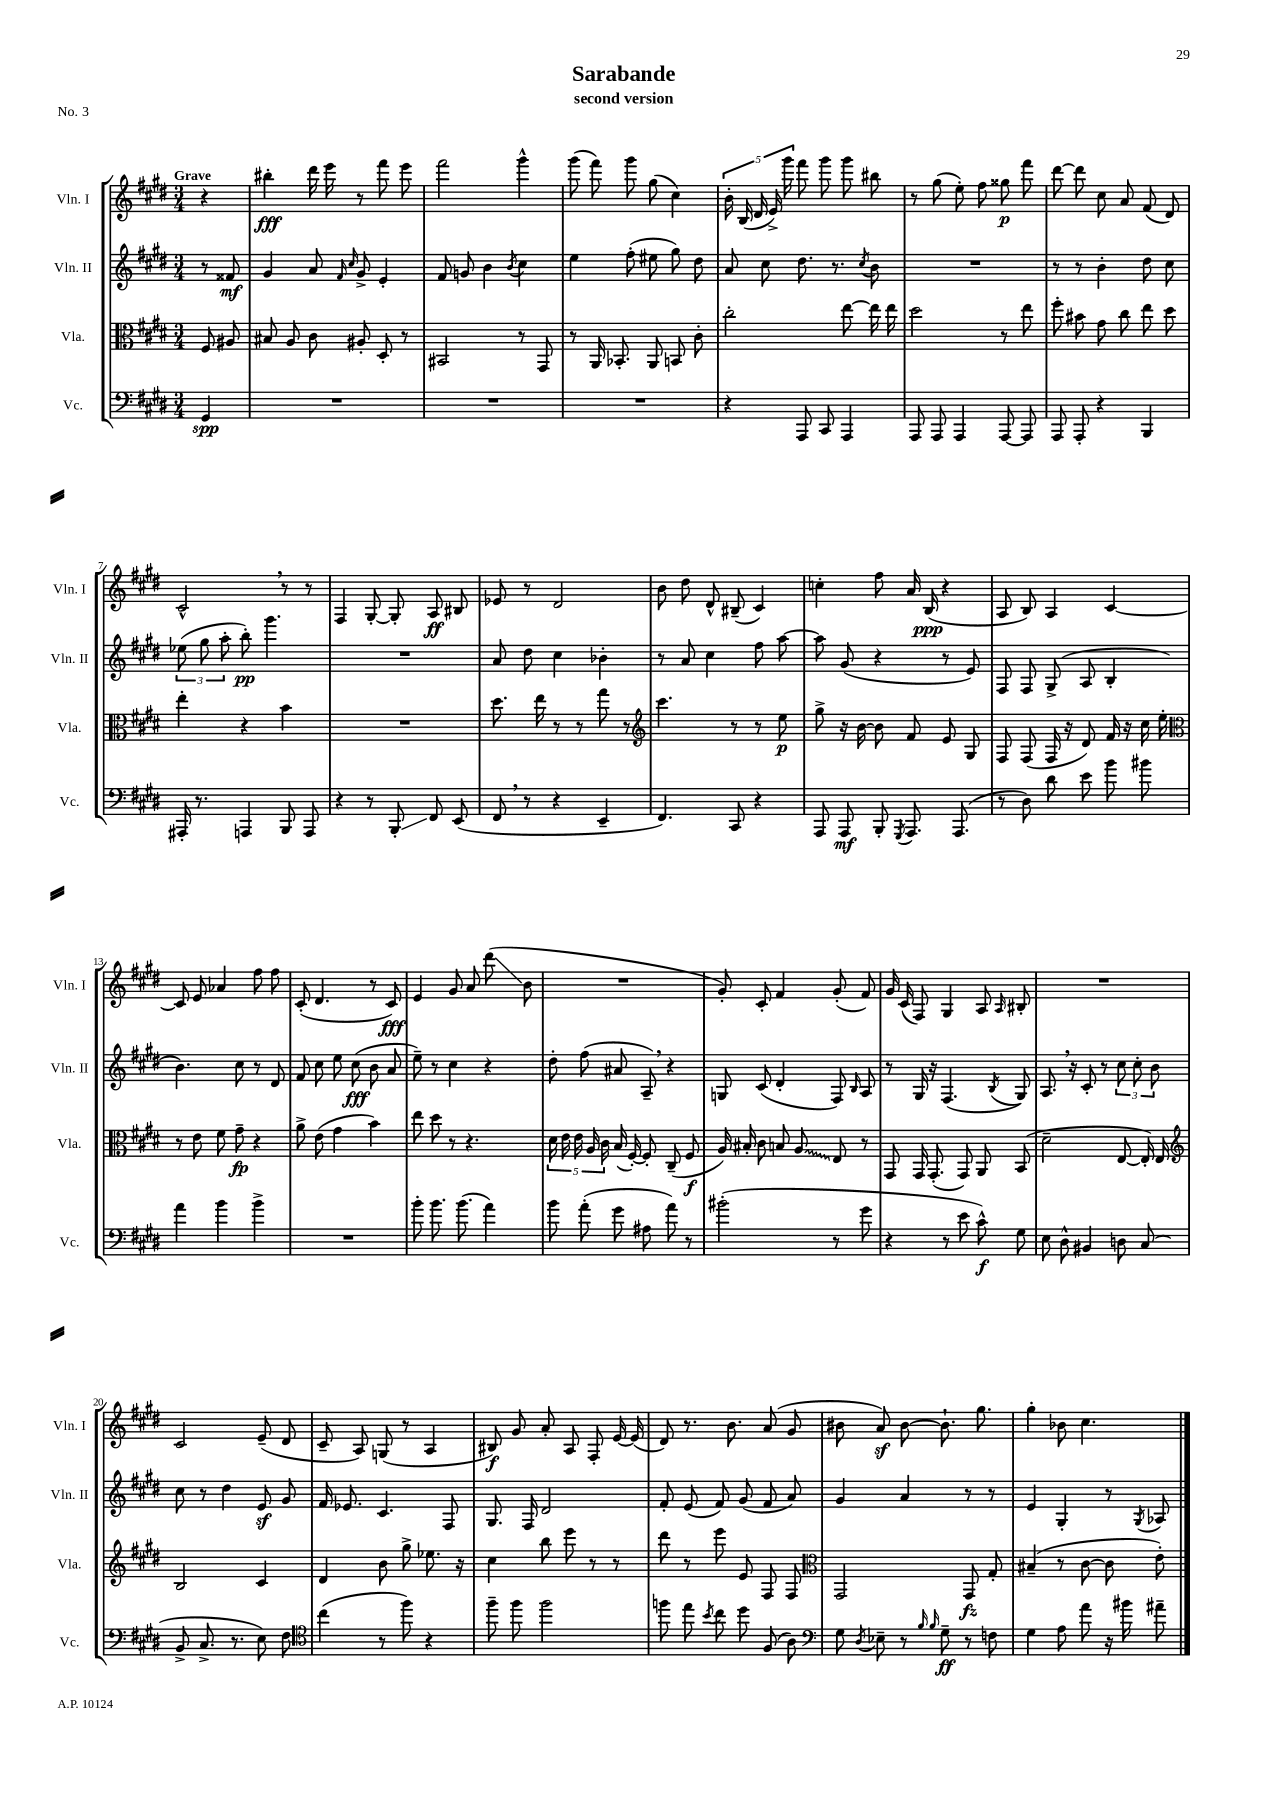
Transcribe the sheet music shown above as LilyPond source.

\header { title = "Sarabande" subtitle = "second version" piece = "No. 3" }
<<
\new StaffGroup <<
\new Staff = "s0" \with { instrumentName = "Vln. I" shortInstrumentName = "Vln. I" } {
    \clef treble \key e \major \numericTimeSignature \time 3/4 \partial 4 \tempo "Grave"
    \autoBeamOff r4 |
    bis''4-.\fff dis'''16 e'''16 r8 fis'''8 e'''8 |
    fis'''2 gis'''4-^ |
    gis'''8( fis'''8) gis'''8 gis''8( cis''4) |
    \tuplet 5/4 { b'16-. b16( dis'16 e'16->) gis'''16 } fis'''8 gis'''8 gis'''8 bis''8 |
    r8 gis''8( e''8-.) fis''8 gisis''8\p fis'''8 |
    dis'''8~ dis'''8 cis''8 a'8 fis'8( dis'8) |
    cis'2-^ \breathe r8 r8 |
    fis4 gis8~-. gis8-. a8\ff bis8 |
    ees'8 r8 dis'2 |
    b'8 dis''8 dis'8-^ bis8--( cis'4) |
    c''4-. fis''8 a'16 b16\ppp( r4 |
    a8 b8) a4 cis'4~ |
    cis'8 e'8 aes'4 fis''8 fis''8 |
    cis'8-.( dis'4. r8 cis'8\fff) |
    e'4 gis'8 a'8 dis'''8\glissando( b'8 |
    R2. |
    gis'8-.) cis'8-. fis'4 gis'8-.( fis'8) |
    gis'16 cis'16( fis8) gis4 a8 \grace { a16 } bis8-. |
    R2. |
    cis'2 e'8--( dis'8 |
    cis'8-- a8) g8( r8 a4 |
    bis8\f) gis'8 a'8-. a8 fis8-. e'16~ e'16( |
    dis'8) r8. b'8. a'8( gis'8 |
    bis'8 a'8\sf) bis'8~ bis'8.-! gis''8. |
    gis''4-. bes'8 cis''4. \bar "|." |
}
\new Staff = "s1" \with { instrumentName = "Vln. II" shortInstrumentName = "Vln. II" } {
    \clef treble \key e \major \numericTimeSignature \time 3/4 \partial 4
    \autoBeamOff r8 fisis'8\mf |
    gis'4 a'8 \grace { fis'16 cis''16 } gis'8-> e'4-. |
    fis'8 g'8 b'4 \acciaccatura { b'8 } cis''4 |
    e''4 fis''8-.( eis''8 gis''8) dis''8 |
    a'8 cis''8 dis''8. r8. \acciaccatura { cis''8 } b'8 |
    R2. |
    r8 r8 b'4-. dis''8 cis''8 |
    \tuplet 3/2 { ees''8( gis''8 a''8-. } b''8-.\pp) gis'''4. |
    R2. |
    a'8 dis''8 cis''4 bes'4-. |
    r8 a'8 cis''4 fis''8 a''8~ |
    a''8 gis'8( r4 r8 e'8) |
    fis8 fis8 gis8->( a8 b4-. |
    b'4.) cis''8 r8 dis'8 |
    fis'8 cis''8 e''8 cis''8\fff( b'8 a'8 |
    e''8--) r8 cis''4 r4 |
    dis''8-. fis''8( ais'8 a8--) \breathe r4 |
    g8 cis'8( dis'4-. fis8) \grace { b16 } a8 |
    r8 gis16 r16 fis4.( \acciaccatura { b8 } gis8) |
    a8. \breathe r16 cis'8-. r8 \tuplet 3/2 { cis''8 cis''8-. b'8 } |
    cis''8 r8 dis''4 e'8\sf gis'8 |
    fis'16 ees'8. cis'4. fis8 |
    gis8. fis16 dis'2 |
    fis'8-. e'8( fis'8) gis'8( fis'8 a'8) |
    gis'4 a'4 r8 r8 |
    e'4 gis4-. r8 \acciaccatura { gis8 } aes8 \bar "|." |
}
\new Staff = "s2" \with { instrumentName = "Vla." shortInstrumentName = "Vla." } {
    \clef alto \key e \major \numericTimeSignature \time 3/4 \partial 4
    \autoBeamOff fis8 ais8 |
    bis8 a8 cis'8 ais8-. dis8-. r8 |
    bis,2 r8 gis,8 |
    r8 a,16 bes,8.-. a,8 b,8 cis'8-. |
    cis''2-. e''8~ e''16 e''16 |
    dis''2 r8 e''8 |
    fis''8-. bis'8 gis'8 cis''8 e''8 dis''8 |
    e''4-. r4 b'4 |
    R2. |
    dis''8. e''16 r8 r8 gis''8 r8 |
    \clef treble cis'''4. r8 r8 e''8\p |
    gis''8-> r16 b'16~ b'8 fis'8 e'8 gis8 |
    fis8 fis8( fis16 r16 dis'8) fis'16 r16 cis''16 e''16-. |
    \clef alto r8 e'8 fis'8 gis'8--\fp r4 |
    a'8-> e'8( gis'4 b'4) |
    e''8 dis''8 r8 r4. |
    \tuplet 5/4 { dis'16 e'16 e'16 a16 cis'16 } b16( fis16~-.) fis8-. cis8--( fis8\f |
    a16) bis16-. cis'8 b8 \once \override Glissando.style = #'zigzag a8\glissando e8 r8 |
    gis,8 gis,16 gis,8.-.( gis,8) a,8 b,8( |
    dis'2-- e8~ e16-.) e16 |
    \clef treble b2 cis'4 |
    dis'4 b'8 gis''8-> ees''8. r16 |
    cis''4 b''8 e'''8 r8 r8 |
    dis'''8 r8 e'''8 e'8 fis8 fis8 |
    \clef alto gis,2 gis,8\fz gis8-. |
    bis4--( r8 cis'8~ cis'8 e'8-.) \bar "|." |
}
\new Staff = "s3" \with { instrumentName = "Vc." shortInstrumentName = "Vc." } {
    \clef bass \key e \major \numericTimeSignature \time 3/4 \partial 4
    \autoBeamOff gis,4\spp |
    R2. |
    R2. |
    R2. |
    r4 a,,8 cis,8 a,,4 |
    a,,8 a,,8 a,,4 a,,8~ a,,8 |
    a,,8 a,,8-. r4 b,,4 |
    ais,,16-. r8. a,,4 b,,8 a,,8 |
    r4 r8 b,,8-.\glissando fis,8 e,8( |
    fis,8 \breathe r8 r4 e,4-- |
    fis,4.) cis,8 r4 |
    a,,8 a,,8\mf b,,8-. \acciaccatura { gis,,8 } a,,8. a,,8.( |
    r8 dis8) dis'8 e'8 b'8 bis'8 |
    a'4 b'4 b'4-> |
    R2. |
    b'8-. b'8. b'8.( a'4) |
    b'8 a'8-.( gis'8 ais8 a'8) r8 |
    bis'2-.( r8 gis'8 |
    r4 r8 e'8 cis'8-^\f) gis8 |
    e8 dis8-^ bis,4 d8 cis8( |
    b,8-> cis8.-> r8. e8) fis8 |
    \clef tenor cis''4( r8 fis''8) r4 |
    fis''8-- fis''8 fis''2 |
    f''8 e''8 \acciaccatura { b'8 } cis''8 dis''8 fis8( a8) |
    \clef bass gis8 \acciaccatura { dis8 } ees8-- r8 \grace { b16 b16 } gis8--\ff r8 f8 |
    gis4 a8 a'8 r16 bis'16 ais'8-- \bar "|." |
}
>>
>>
